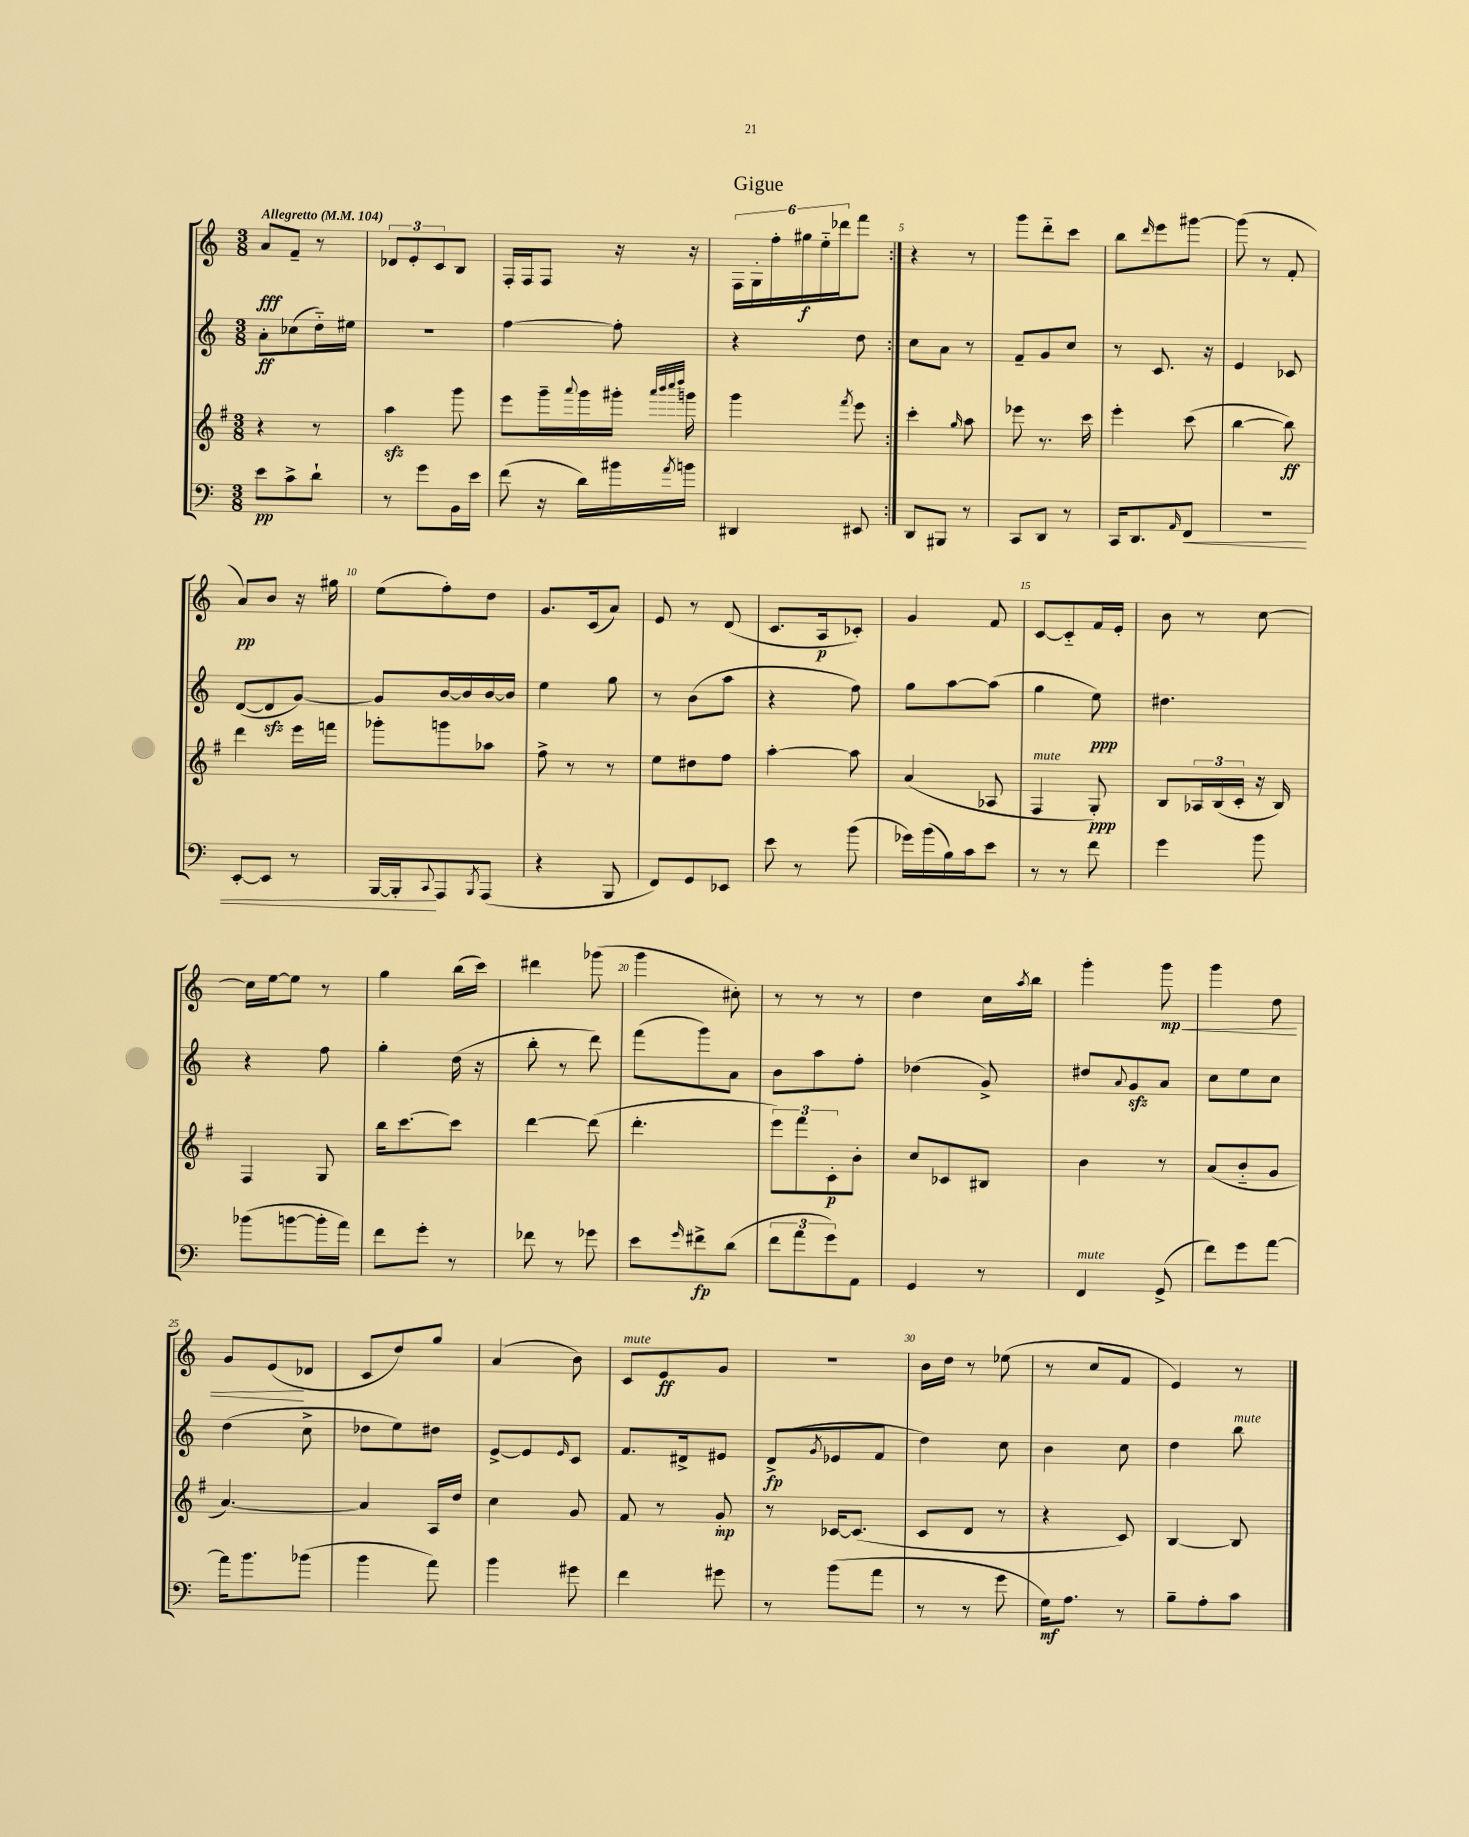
\header { title = "Gigue" }
<<
\new StaffGroup <<
\new Staff = "s0" {
    \clef treble \key c \major \numericTimeSignature \time 3/8 \tempo "Allegretto" 4 = 104
    \repeat volta 2 { a'8\fff f'8-- r8 |
    \tuplet 3/2 { des'8 e'8-. c'8 } b8 |
    f16-. f16 f8 r16 r16 |
    \tuplet 6/4 { f16 g16-. f''16-. gis''16\f e''16-_ des'''16 } f'''8 | }
    r4 r8 |
    g'''8 d'''8-_ c'''8 |
    b''8 \grace { d'''16 } e'''8 gis'''8~ |
    gis'''8( r8 f'8-. |
    a'8\pp) b'8 r16 gis''16 |
    e''8( f''8-.) d''8 |
    g'8. c'16( a'8) |
    e'8 r8 d'8( |
    c'8. a16\p ces'8-.) |
    g'4 f'8 |
    c'8~ c'8-_ f'16 e'16-. |
    b'8 r8 c''8~ |
    c''16 e''16~ e''8 r8 |
    g''4 b''16( c'''16) |
    dis'''4 ges'''8( |
    g'''4 cis''8-.) |
    r8 r8 r8 |
    d''4 c''16 \acciaccatura { a''8 } b''16 |
    g'''4-. g'''8\mp\< |
    g'''4 d''8 |
    g'8 e'8\!( des'8 |
    c'8 d''8) g''8 |
    a'4( b'8) |
    c'8^\markup { \italic "mute" } e'8\ff g'8 |
    r4. |
    b'16 d''16 r8 ees''8( |
    r8 c''8 f'8 |
    e'4) r8 \bar "|." |
}
\new Staff = "s1" {
    \clef treble \key c \major \numericTimeSignature \time 3/8
    \repeat volta 2 { a'8-.\ff ces''8( d''16-_) eis''16 |
    r4. |
    f''4~ f''8-. |
    r4 d''8 | }
    c''8 a'8 r8 |
    f'8-- g'8 c''8 |
    r8 c'8. r16 |
    e'4 ces'8 |
    d'8~( d'8\sfz g'8~) |
    g'8 b'16~ b'16 b'16~ b'16 |
    e''4 g''8 |
    r8 b'8( a''8 |
    r4 f''8) |
    g''8 a''8~ a''8( |
    g''4 e''8\ppp) |
    dis''4. |
    r4 f''8 |
    g''4-. d''16( r16 |
    b''8-. r8 d'''8) |
    f'''8( g'''8) a'8 |
    b'8 a''8 f''8-. |
    des''4( g'8->) |
    dis''8 \appoggiatura { a'8 } g'8\sfz a'8 |
    c''8 e''8 c''8 |
    d''4( c''8-> |
    des''8 e''8) dis''8 |
    e'8~-> e'8 \grace { e'16 } c'8 |
    f'8. dis'16-> eis'8 |
    d'8->\fp( \acciaccatura { g'8 } ees'8 f'8 |
    d''4) c''8 |
    b'4 c''8 |
    d''4 b''8^\markup { \italic "mute" } \bar "|." |
}
\new Staff = "s2" {
    \clef treble \key g \major \numericTimeSignature \time 3/8
    \repeat volta 2 { r4 r8 |
    a''4\sfz g'''8 |
    e'''8 g'''16-- \appoggiatura { a'''8 } g'''16 gis'''16-. \grace { a'''32 b'''32 c''''32 d''''32 } g'''16 |
    g'''4 \acciaccatura { fis'''8 } e'''8 | }
    c'''4-. \grace { g''16 } a''8 |
    ees'''8 r8. c'''16 |
    e'''4-. c'''8( |
    b''4~ b''8\ff) |
    d'''4 e'''16 f'''16 |
    ges'''8-. g'''8 aes''8 |
    fis''8-> r8 r8 |
    e''8 dis''8 fis''8 |
    a''4~-. a''8 |
    a'4( aes8 |
    fis4^\markup { \italic "mute" } g8-.\ppp) |
    b8 \tuplet 3/2 { aes16 b16( c'16-. } r16 b16) |
    fis4 g8 |
    b''16 c'''8.~ c'''8 |
    d'''4~ d'''8( |
    d'''4.-. |
    \tuplet 3/2 { e'''8) fis'''8 c'8-.\p } b'8-. |
    c''8 ces'8 bis8 |
    b'4 r8 |
    a'8( b'8-_ g'8 |
    a'4.~) |
    a'4 a16 d''16 |
    c''4 g'8 |
    fis'8 r8 g'8-.\mp |
    r8 ces'16~ ces'8.( |
    c'8 d'8 r8 |
    r4 c'8) |
    b4~ b8 \bar "|." |
}
\new Staff = "s3" {
    \clef bass \key c \major \numericTimeSignature \time 3/8
    \repeat volta 2 { e'8\pp c'8-> d'8-! |
    r8 g'8 b,16 e'16 |
    f'8( r16 d'16) bis'16 \acciaccatura { a'8 } b'16 |
    dis,4 eis,8 | }
    d,8 bis,,8 r8 |
    c,8 d,8 r8 |
    c,16 d,8. \grace { a,16 } f,8\< |
    R4. |
    e,8~-. e,8 r8 |
    b,,16~ b,,16-.\! \appoggiatura { c,8 } a,,8 \acciaccatura { b,,8 } a,,8( |
    r4 b,,8 |
    f,8) g,8 ees,8 |
    e'8 r8 b'8( |
    ges'16) b'16( b16) c'16 e'8 |
    r8 r8 f'8 |
    g'4 b'8 |
    bes'8( b'8~ b'16-. a'16) |
    f'8 g'8-. r8 |
    fes'8 r8 ges'8 |
    e'8 \grace { g'16 } fis'8->\fp d'8( |
    \tuplet 3/2 { f'8 a'8 g'8) } a,8 |
    g,4 r8 |
    f,4^\markup { \italic "mute" } g,8->( |
    f'8) g'8 a'8~ |
    a'16 b'8. bes'8( |
    b'4 a'8) |
    b'4 gis'8 |
    f'4 gis'8 |
    r8 b'8( a'8 |
    r8 r8 g'8 |
    g16\mf) a8. r8 |
    b8-- a8-. c'8 \bar "|." |
}
>>
>>
\layout { \context { \Score \override BarNumber.break-visibility = ##(#f #t #t) barNumberVisibility = #(every-nth-bar-number-visible 5) } }
